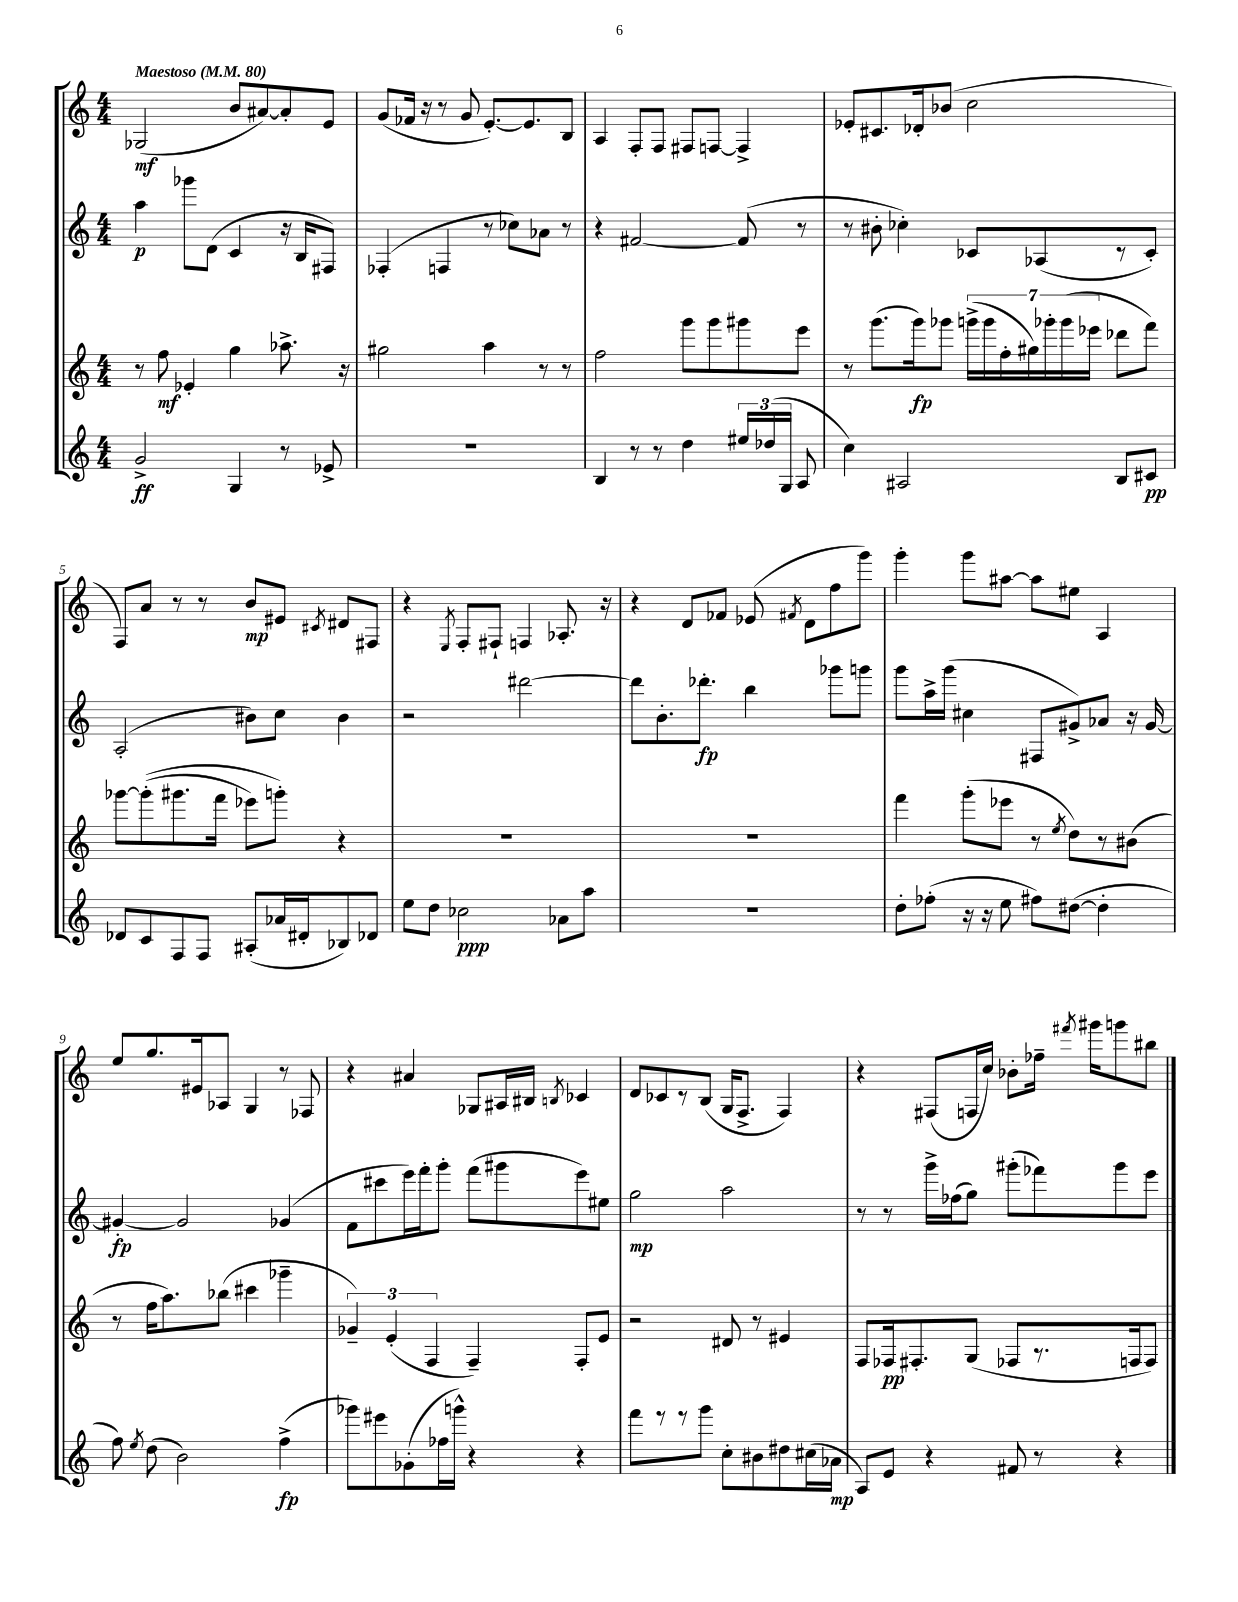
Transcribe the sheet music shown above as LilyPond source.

<<
\new StaffGroup <<
\new Staff = "s0" {
    \clef treble \key c \major \numericTimeSignature \time 4/4 \tempo "Maestoso" 4 = 80
    \autoBeamOff ges2\mf( b'8[ ais'8~) ais'8-. e'8] |
    g'8[( fes'16] r16 r8 g'8 e'8.[~-.) e'8. b8] |
    a4 f8[-. f8] fis8[ f8]~ f4-> |
    ees'8[-. cis'8. des'16-. bes'8]( c''2 |
    f8[) a'8] r8 r8 b'8[\mp eis'8] \acciaccatura { cis'8 } dis'8[ fis8] |
    r4 \acciaccatura { e8 } f8[-. fis8]-! f4 aes8.-. r16 |
    r4 d'8[ fes'8] ees'8( \acciaccatura { fis'8 } d'8[ f''8 g'''8]) |
    g'''4-. g'''8[ ais''8]~ ais''8[ eis''8] a4 |
    e''8[ g''8. eis'16 aes8] g4 r8 fes8 |
    r4 ais'4 ges8[ ais16 bis16] \acciaccatura { b8 } ces'4 |
    d'8[ ces'8 r8 b8]( g16[ f8.]-> f4) |
    r4 fis8[( f16 c''16]) bes'8[-. fes''16]-- \acciaccatura { fis'''8 } gis'''16[ g'''8 bis''8] \bar "|." |
}
\new Staff = "s1" {
    \clef treble \key c \major \numericTimeSignature \time 4/4
    \autoBeamOff a''4\p ges'''8[ d'8]( c'4 r16 b16[ fis8]) |
    fes4-.( f4 r8 ces''8[) aes'8] r8 |
    r4 fis'2~ fis'8( r8 |
    r8 bis'8-. ces''4-.) ces'8[ aes8( r8 ces'8]-.) |
    a2-.( bis'8[) c''8] bis'4 |
    r2 dis'''2~ |
    dis'''8[ b'8.-. des'''8.]-.\fp b''4 ges'''8[ g'''8] |
    g'''8[ a''16-> g'''16]( cis''4 fis8[ gis'8->) aes'8] r16 gis'16~ |
    gis'4~-.\fp gis'2 ges'4( |
    f'8[ cis'''8 e'''16) f'''16-. g'''8]-. f'''8[( gis'''8 e'''8) eis''8] |
    g''2\mp a''2 |
    r8 r8 g'''16[-> fes''16( g''8]) gis'''8[-.( fes'''8) gis'''8 e'''8] \bar "|." |
}
\new Staff = "s2" {
    \clef treble \key c \major \numericTimeSignature \time 4/4
    \autoBeamOff r8 f''8\mf ees'4-. g''4 aes''8.-> r16 |
    gis''2 a''4 r8 r8 |
    f''2 g'''8[ g'''8 gis'''8 e'''8] |
    r8 g'''8.[( g'''16\fp) ges'''8] \tuplet 7/4 { g'''16[->( g'''16 f''16-. gis''16) ges'''16-. ges'''16( ees'''16] } des'''8[ f'''8]) |
    ges'''8[~ ges'''8-.(\( gis'''8. f'''16] ees'''8[) g'''8]-.\) r4 |
    R1 |
    R1 |
    f'''4 g'''8[-.( ees'''8] r8 \acciaccatura { e''8 } d''8[) r8 bis'8]( |
    r8 f''16[ a''8.) bes''8]( cis'''4 ges'''4-- |
    \tuplet 3/2 { ges'4--) e'4-.( f4 } f4--) f8[-. e'8] |
    r2 dis'8 r8 eis'4 |
    f8[ fes16\pp fis8.-. g8]( fes8[ r8. f16 f8]) \bar "|." |
}
\new Staff = "s3" {
    \clef treble \key c \major \numericTimeSignature \time 4/4
    \autoBeamOff g'2->\ff g4 r8 ees'8-> |
    R1 |
    b4 r8 r8 d''4 \tuplet 3/2 { eis''16[ des''16( g16] } a8 |
    c''4) ais2 b8[ cis'8]\pp |
    des'8[ c'8 f8 f8] ais8[-.( aes'16 dis'16-. bes8) des'8] |
    e''8[ d''8] ces''2\ppp aes'8[ a''8] |
    R1 |
    d''8[-. fes''8]-.( r16 r16 e''8 fis''8[) dis''8]~( dis''4-. |
    f''8) \acciaccatura { e''8 } d''8( b'2) f''4->\fp( |
    ges'''8[) eis'''8 ges'8-.( fes''16 g'''16]-^) r4 r4 |
    f'''8[ r8 r8 g'''8] c''8[-. bis'8 dis''8 cis''16( aes'16]\mp |
    a8[) e'8] r4 fis'8 r8 r4 \bar "|." |
}
>>
>>
